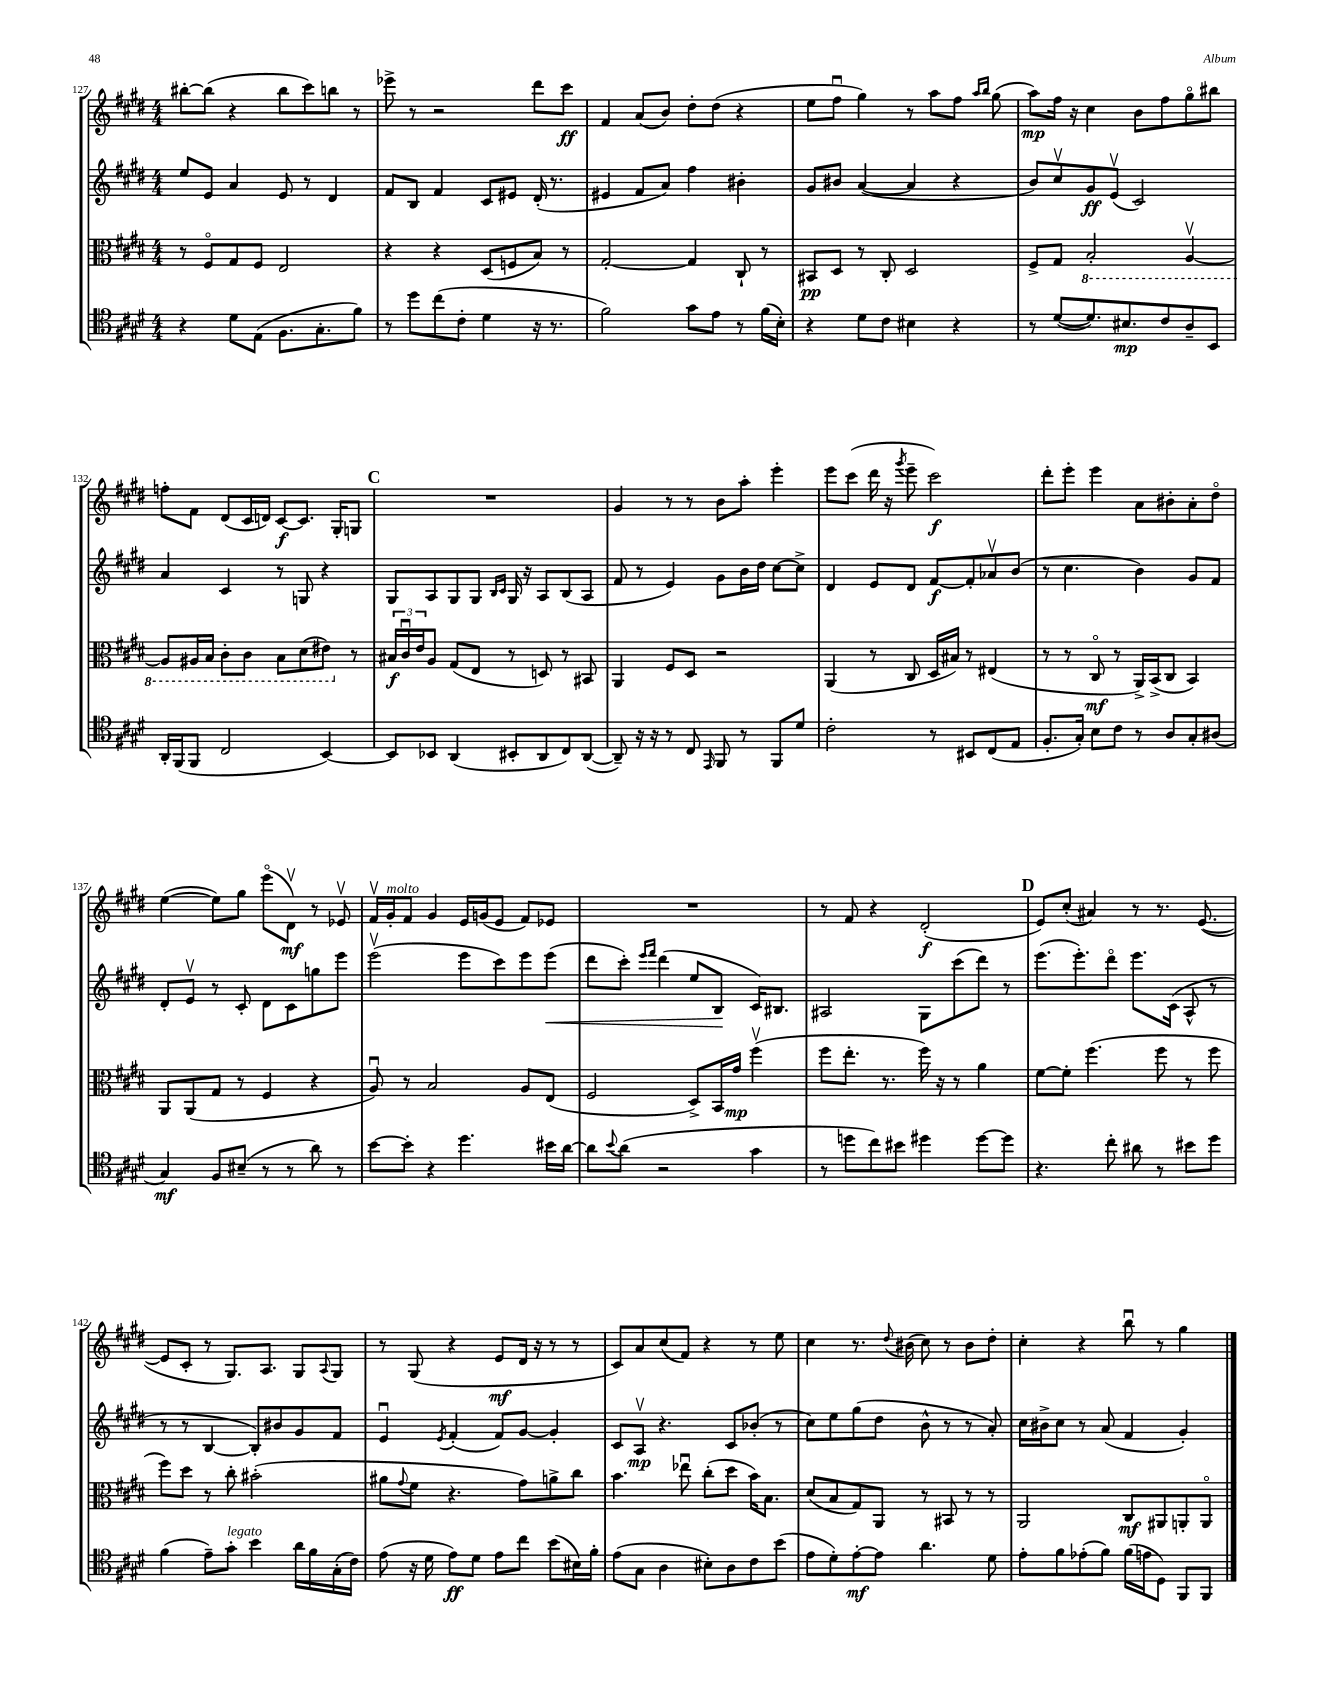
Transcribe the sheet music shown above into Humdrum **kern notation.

**kern	**kern	**kern	**kern
*staff4	*staff3	*staff2	*staff1
*clefC4	*clefC3	*clefG2	*clefG2
*k[f#c#g#d#]	*k[f#c#g#d#]	*k[f#c#g#d#]	*k[f#c#g#d#]
*M4/4	*M4/4	*M4/4	*M4/4
4r	8r	8ee	[8bb#'
.	8F#o	8e	(8bb#]
8d#	8G#	4a	4r
(8E	8F#	.	.
8.F#	2E	8e	8bb#
.	.	8r	8ccc#)
8.G#'	.	.	.
.	.	4d#	8bb
8f#)	.	.	8r
=	=	=	=
8r	4r	8f#	8eee-^
8dd#	.	8B	8r
(8cc#	4r	4f#	2r
8c#'	.	.	.
4d#	(8D#	8c#	.
.	8F	8e#	.
16r	8B)	(16d#'	8ddd#
8.r	.	8.r	.
.	8r	.	8ccc#
=	=	=	=
2f#)	[2G#'	4e#	4f#
.	.	8f#	(8a
.	.	8a)	8b)
8g#	4G#]	4ff#	8dd#'
8e	.	.	(8dd#
8r	8C#`	4b#'	4r
(16f#	8r	.	.
16B')	.	.	.
=	=	=	=
4r	8BB#	8g#	8ee
.	8D#	8b#	8ff#u
8d#	8r	([4a	4gg#)
8c#	8C#'	.	.
4B#	2D#	4a]	8r
.	.	.	8aa
4r	.	4r	8ff#
.	.	.	16qqaa
.	.	.	16qqbb
.	.	.	(8gg#
=	=	=	=
8r	8F#^	8b)	8aa)
([8d#	8G#	8cc#v	16ff#
.	.	.	16r
8.d#])	2BB'	8g#	4cc#
.	.	(8ev	.
8.B#	.	.	.
.	.	2c#)	8b
8c#	.	.	8ff#
8A~	[4AAv	.	8gg#o
8BB	.	.	8bb#
=	=	=	=
16AA'	8AA]	4a	8ff'
(16FF#	.	.	.
8FF#	16AA#	.	8f#
.	16BB	.	.
2C#	8C#'	4c#	(8d#
.	8C#	.	16c#
.	.	.	16d)
.	8BB	8r	[8c#
.	(8D#	8G	8.c#]
[4BB)	8E#)	4r	.
.	.	.	16G#'
.	8r	.	8G
=	=	=	=
8BB]	24B#	8G#	1r
.	24c#u	.	.
.	24e	.	.
8BB-	8A	8A	.
(4AA	(8G#	8G#	.
.	8E	8G#	.
.	.	16qqB	.
.	.	16qqc#	.
8BB#'	8r	16G#	.
.	.	16r	.
8AA	8D)	8A	.
8C#)	8r	(8B	.
([8AA	8BB#	8A	.
=	=	=	=
8AA~])	4AA	8f#	4g#
16r	.	8r	.
16r	.	.	.
8r	8F#	4e)	8r
8C#	8D#	.	8r
16qqEE	.	.	.
8FF#	2r	8g#	8b
8r	.	16b	8aa'
.	.	16dd#	.
8FF#	.	[8cc#	4eee'
8d#	.	8cc#^]	.
=	=	=	=
2c#'	(4AA	4d#	8eee
.	.	.	(8ccc#
.	8r	8e	16ddd#
.	.	.	16r
.	.	.	8qggg#
.	8C#	8d#	8eee~
8r	16D#	[8f#	2ccc#)
.	16B#)	.	.
8BB#	8r	8f#']	.
(8C#	(4E#	8a-v	.
8E	.	(8b	.
=	=	=	=
8.F#'	8r	8r	8ddd#'
.	8r	4.cc#	8eee'
16G#')	.	.	.
8B	8C#o	.	4eee
8c#	8r	.	.
8r	16AA^)	4b)	8a
.	(16BB^	.	.
8A	8C#	.	8b#'
8G#'	4BB)	8g#	8a'
(8A#	.	8f#	8dd#o
=	=	=	=
4G#)	8AA	8d#'	([4ee
.	(8AA	8ev	.
8F#	8G#	8r	8ee])
(8B#~	8r	8c#'	8gg#
8r	4F#	8d#	(8eeeo
8r	.	8c#	8d#v)
8a)	4r	8gg	8r
8r	.	8eee	8e-v
=	=	=	=
[8b	8Au)	(2eeev	16f#v
.	.	.	16g#'
8b']	8r	.	8f#
4r	2B	.	4g#
4.dd#	.	8eee	16e
.	.	.	(16g
.	.	8ccc#)	8e
.	8A	8eee	8f#)
16b#	(8E	(8eee	8e-
[16a	.	.	.
=	=	=	=
8a]	2F#	8ddd#	1r
8qqb	.	.	.
(8a	.	8ccc#')	.
.	.	16qqeee	.
.	.	16qqfff#	.
2r	.	(4ddd#	.
.	8D#^)	8ee	.
.	16BB	8B	.
.	16g#	.	.
4g#	(4ff#v	16c#)	.
.	.	8.B#	.
=	=	=	=
8r	8ff#	2A#	8r
8dd	8.ee'	.	8f#
8cc#)	.	.	4r
.	8.r	.	.
8b#	.	.	.
4dd#	16ff#)	8G#	(2d#'
.	16r	.	.
.	8r	(8ccc#	.
[8dd#	4a	8ddd#)	.
8dd#]	.	8r	.
=	=	=	=
4.r	[8f#	(8.eee	8e)
.	8f#']	.	(8cc#'
.	.	8.eee')	.
.	(4.ff#	.	4a#)
8cc#'	.	8ddd#o	.
8a#	.	8.eee	8r
8r	8ff#	.	8.r
.	.	(16c#	.
8b#	8r	8A^^	.
.	.	.	([8.e
8dd#	8ff#	8r	.
=	=	=	=
(4f#	8ff#)	8r	8e]
.	8dd#	8r	8c#'
8e~)	8r	[4B	8r
8g#'	8cc#'	.	8.G#)
4b	(2b#'	8B'])	.
.	.	.	8.A
.	.	8b#	.
16a	.	8g#	8G#
16f#	.	.	.
.	.	.	8qqA
(16G#'	.	8f#	8G#
16c#)	.	.	.
=	=	=	=
(8e	8a#	4eu	8r
.	8qqg#	.	.
16r	8f#	.	(8G#
16d#	.	.	.
.	.	8qe	.
8e)	4.r	(4f#'	4r
8d#	.	.	.
8e	.	8f#)	8e
8cc#	8g#)	[8g#	16d#
.	.	.	16r
(8b	8a^	4g#']	8r
16B#)	8cc#	.	8r
16f#'	.	.	.
=	=	=	=
(8e	4.b	8c#	8c#)
8G#	.	8Av	8a
4A	.	4.r	(8cc#
.	8ee-u	.	8f#)
8B#')	(8cc#'	.	4r
8A	8dd#	8c#	.
8c#	16b)	(8b-'	8r
.	8.B	.	.
(8b	.	8r	8ee
=	=	=	=
8e	(8d#	8cc#)	4cc#
8d#')	8B	8ee	.
[8e'	8G#)	(8gg#	8.r
8e]	8AA	8dd#	.
.	.	.	8qqdd#
.	.	.	(16b#
4.a	8r	8b^^	8cc#)
.	8BB#	8r	8r
.	8r	8r	8b#
8d#	8r	8a')	8dd#'
=	=	=	=
8e'	2AA	16cc#	4cc#'
.	.	16b#^	.
8f#	.	8cc#	.
(8e-'	.	8r	4r
8f#)	.	(8a	.
(16f#	8C#	4f#	8bbu
16e	.	.	.
8D#)	8AA#	.	8r
8FF#	8AA'	4g#')	4gg#
8FF#	8AAo	.	.
==	==	==	==
*-	*-	*-	*-
